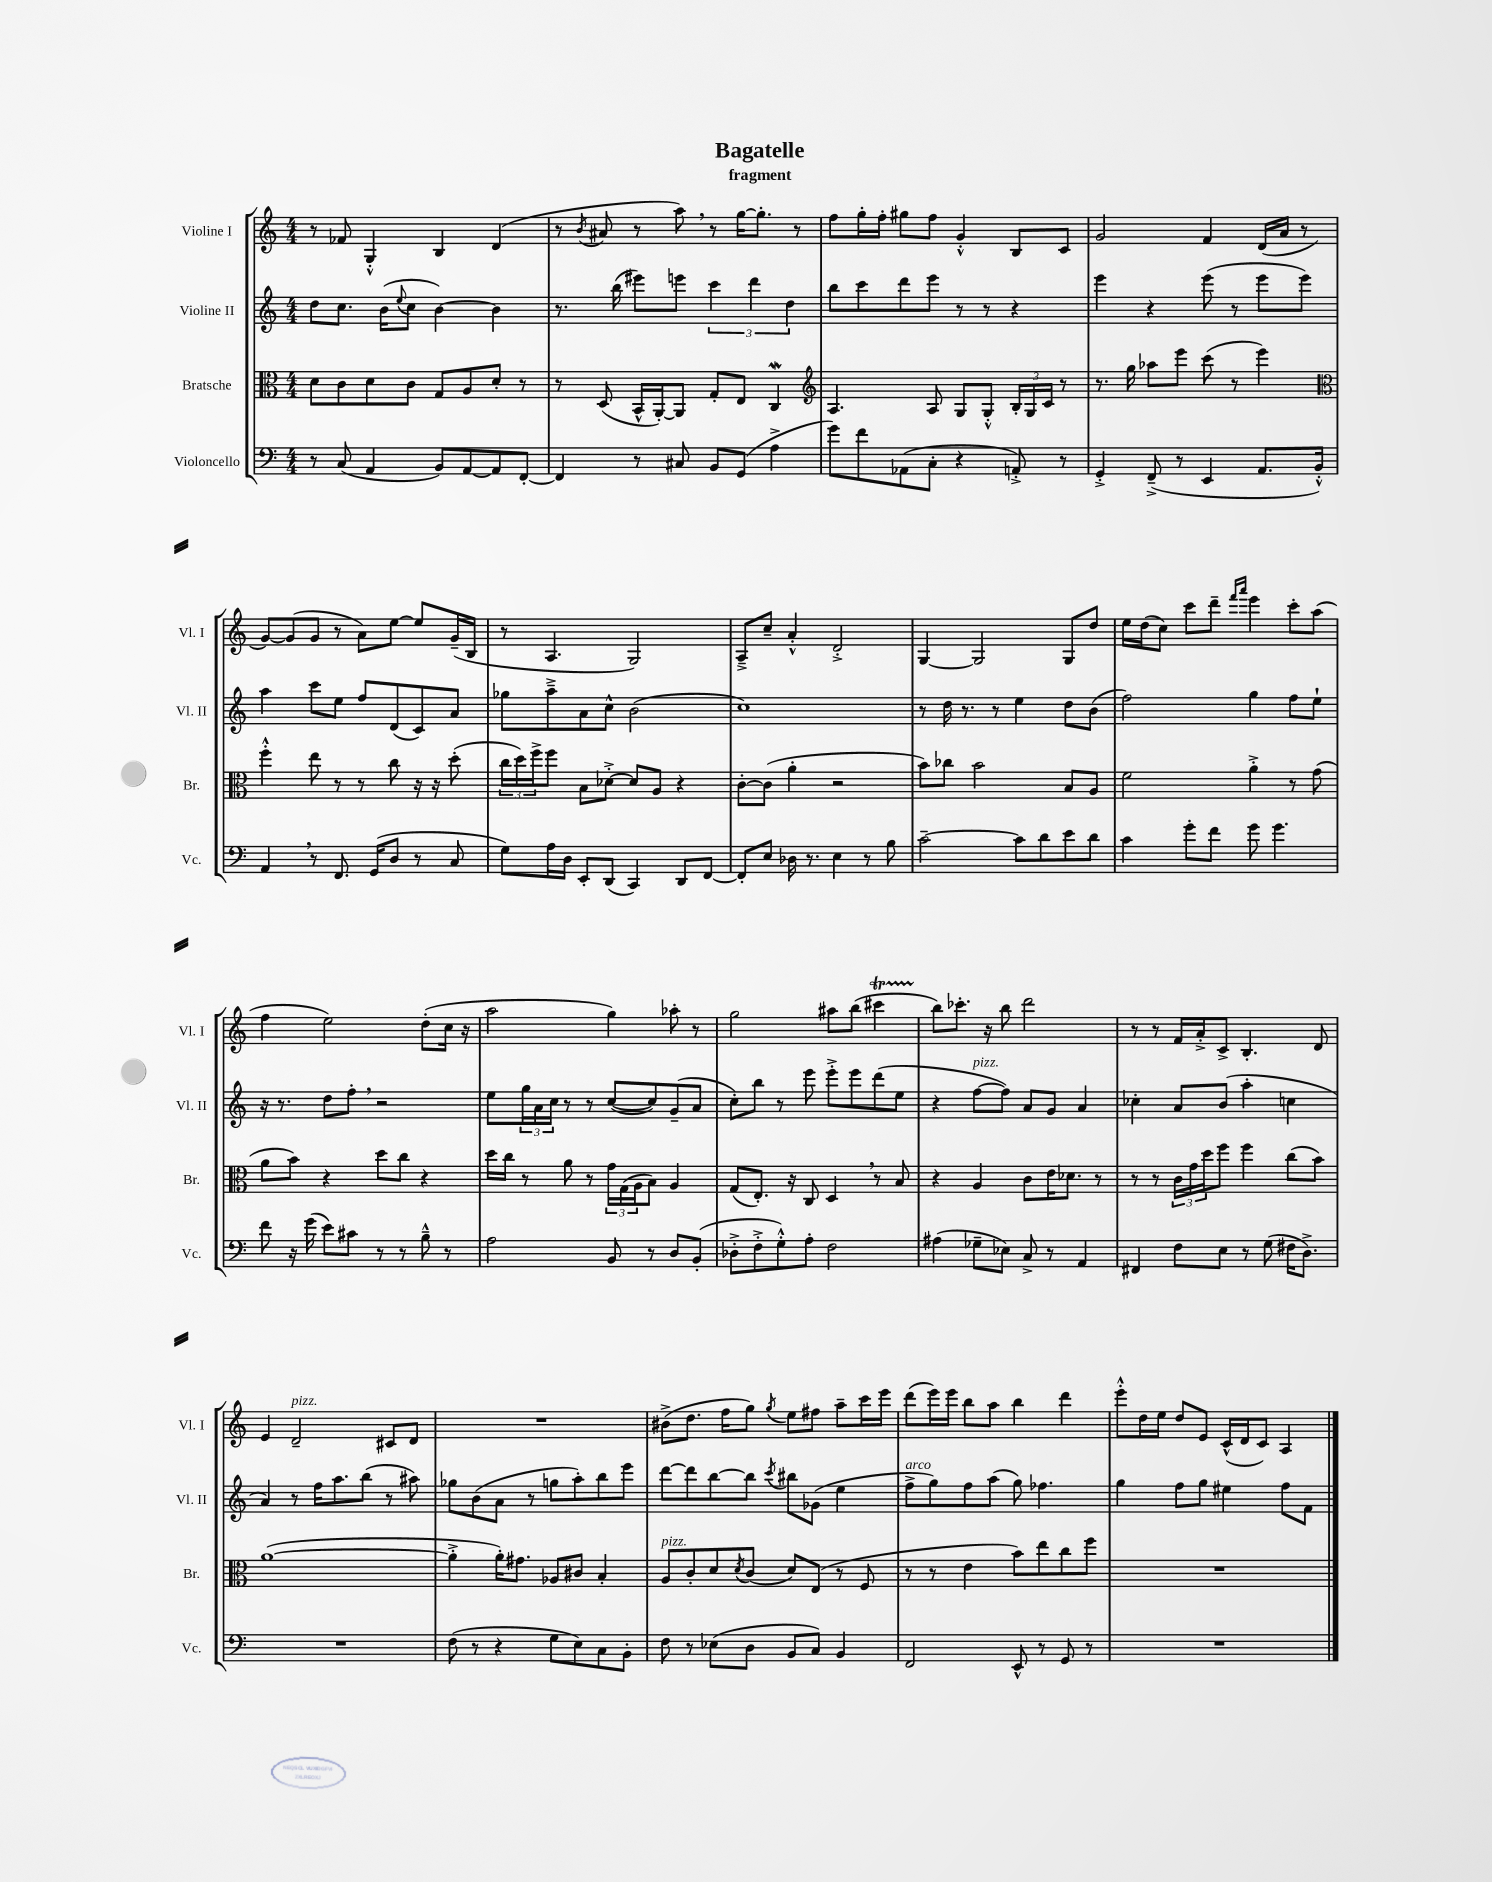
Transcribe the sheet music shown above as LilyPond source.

\header { title = "Bagatelle" subtitle = "fragment" }
<<
\new StaffGroup <<
\new Staff = "s0" \with { instrumentName = "Violine I" shortInstrumentName = "Vl. I" } {
    \clef treble \key c \major \numericTimeSignature \time 4/4
    r8 fes'8 g4-.-^ b4 d'4( |
    r8 \acciaccatura { b'8 } ais'8 r8 a''8) \breathe r8 g''16~ g''8.-. r8 |
    f''8 g''16-. f''16-. gis''8 f''8 g'4-.-^ b8 c'8 |
    g'2 f'4 d'16( a'16 r8 |
    g'8~) g'8( g'8 r8 a'8) e''8~ e''8 g'16--( b16 |
    r8 a4. g2) |
    a8---> c''8-- a'4-.-^ d'2-.-> |
    g4~ g2 g8 d''8 |
    e''16 d''16( c''8) c'''8 d'''8-- \grace { f'''16 a'''16 } e'''4 c'''8-. a''8( |
    f''4 e''2) d''8-.( c''16 r16 |
    a''2 g''4) aes''8-. r8 |
    g''2 ais''8 b''8( cis'''4\startTrillSpan |
    b''8\stopTrillSpan) ces'''8.-. r16 b''8 d'''2 |
    r8 r8 f'16 a'16-.-> c'8-> b4.-. d'8 |
    e'4 d'2--^\markup { \italic "pizz." } cis'8 d'8 |
    R1 |
    bis'8->( d''8. f''16 g''8) \acciaccatura { g''8 } e''8 fis''8 a''8-- c'''16 e'''16 |
    d'''8( e'''16) e'''16 b''8 a''8 b''4 d'''4 |
    e'''8-.-^ d''16 e''16 d''8 e'8 c'16-^( d'16 c'8) a4 \bar "|." |
}
\new Staff = "s1" \with { instrumentName = "Violine II" shortInstrumentName = "Vl. II" } {
    \clef treble \key c \major \numericTimeSignature \time 4/4
    d''8 c''8. b'16( \appoggiatura { e''8 } c''8 b'4~) b'4 |
    r8. b''16( eis'''8) e'''8 \tuplet 3/2 { c'''4 d'''4 d''4 } |
    b''8 c'''8 d'''8 e'''8 r8 r8 r4 |
    e'''4 r4 e'''8( r8 e'''8 e'''8) |
    a''4 c'''8 e''8 f''8 d'8( c'8) a'8 |
    ges''8 a''8---> a'8 c''8-^ b'2( |
    c''1) |
    r8 d''16 r8. r8 e''4 d''8 b'8( |
    f''2) g''4 f''8 e''8-! |
    r16 r8. d''8 f''8-. \breathe r2 |
    e''8 \tuplet 3/2 { g''16 a'16 c''16 } r8 r8 c''8~( c''8) g'8--( a'8 |
    c''8-.) b''8 r8 e'''8 e'''8-.-> e'''8 d'''8( e''8 |
    r4 f''8~^\markup { \italic "pizz." } f''8) a'8 g'8 a'4 |
    ces''4-. a'8 b'8( a''4-. c''4 |
    a'4) r8 f''16 a''8. b''8( r8 ais''8) |
    ges''8 b'8( a'8 r8 g''8 a''8-.) b''8 e'''8 |
    d'''8~ d'''8 b''8~ b''8 \acciaccatura { c'''8 } bis''8 ges'8( e''4 |
    f''8->^\markup { \italic "arco" } g''8) f''8 a''8( g''8) fes''4. |
    g''4 f''8 g''8 eis''4 f''8 f'8 \bar "|." |
}
\new Staff = "s2" \with { instrumentName = "Bratsche" shortInstrumentName = "Br." } {
    \clef alto \key c \major \numericTimeSignature \time 4/4
    d'8 c'8 d'8 c'8 g8 a8 d'8-. r8 |
    r8 d8( b,16-^ a,16~-.) a,8 g8-. e8 c4\mordent |
    \clef treble a4. a8 g8 g8-.-^ \tuplet 3/2 { b16-. g16 c'16 } r8 |
    r8. g''16 aes''8 e'''8 c'''8( r8 e'''4) |
    \clef alto f''4-.-^ e''8 r8 r8 c''8 r16 r16 d''8-.( |
    \tuplet 3/2 { c''16 d''16) f''16-> } f''8 b8 des'8~-.-> des'8 a8 r4 |
    c'8~-. c'8( a'4-. r2 |
    b'8) ces''8 b'2 b8 a8 |
    f'2 a'4-.-> r8 g'8( |
    a'8 b'8) r4 d''8 c''8 r4 |
    d''16 c''16 r8 a'8 r8 \tuplet 3/2 { g'16 g16( a16 } b8) a4 |
    g8( e8.-.) r16 c8 d4 \breathe r8 b8 |
    r4 a4 c'8 e'16 des'8. r8 |
    r8 r8 \tuplet 3/2 { c'16 g'16 d''16 } f''8 f''4 c''8( b'8) |
    a'1~( |
    a'4-.-> a'16-.) gis'8. aes8 cis'8 b4-. |
    a8^\markup { \italic "pizz." } c'8-. d'8 \acciaccatura { d'8 } c'8( d'8) e8( r8 f8 |
    r8 r8 e'4 b'8) e''8 c''8 f''8 |
    R1 \bar "|." |
}
\new Staff = "s3" \with { instrumentName = "Violoncello" shortInstrumentName = "Vc." } {
    \clef bass \key c \major \numericTimeSignature \time 4/4
    r8 c8( a,4 b,8) a,8~ a,8 f,8~-. |
    f,4 r8 cis8 b,8 g,8( a4-> |
    g'8) f'8 aes,8( c8-. r4 a,8-.->) r8 |
    g,4-.-> f,8--->( r8 e,4 a,8. b,16-.-^) |
    a,4 \breathe r8 f,8. g,16( d8 r8 c8 |
    g8) a16 d16 e,8-. d,8( c,4) d,8 f,8~ |
    f,8-. e8 des16 r8. e4 r8 b8 |
    c'2~-- c'8 d'8 e'8 d'8 |
    c'4 g'8-. f'8 g'8 g'4. |
    f'8 r16 g'16( e'8) cis'8 r8 r8 b8---^ r8 |
    a2 b,8 r8 d8 b,8-.( |
    des8-.-> f8-.-> g8-.-^) a8-. f2 |
    ais4( ges8-- ees8) c8-> r8 a,4 |
    fis,4 f8 e8 r8 g8( fis16 d8.->) |
    R1 |
    f8( r8 r4 g8 e8) c8 b,8-. |
    f8 r8 ees8( d8 b,8 c8) b,4 |
    f,2 e,8-^ r8 g,8 r8 |
    R1 \bar "|." |
}
>>
>>
\layout { \context { \Score \remove "Bar_number_engraver" } }
